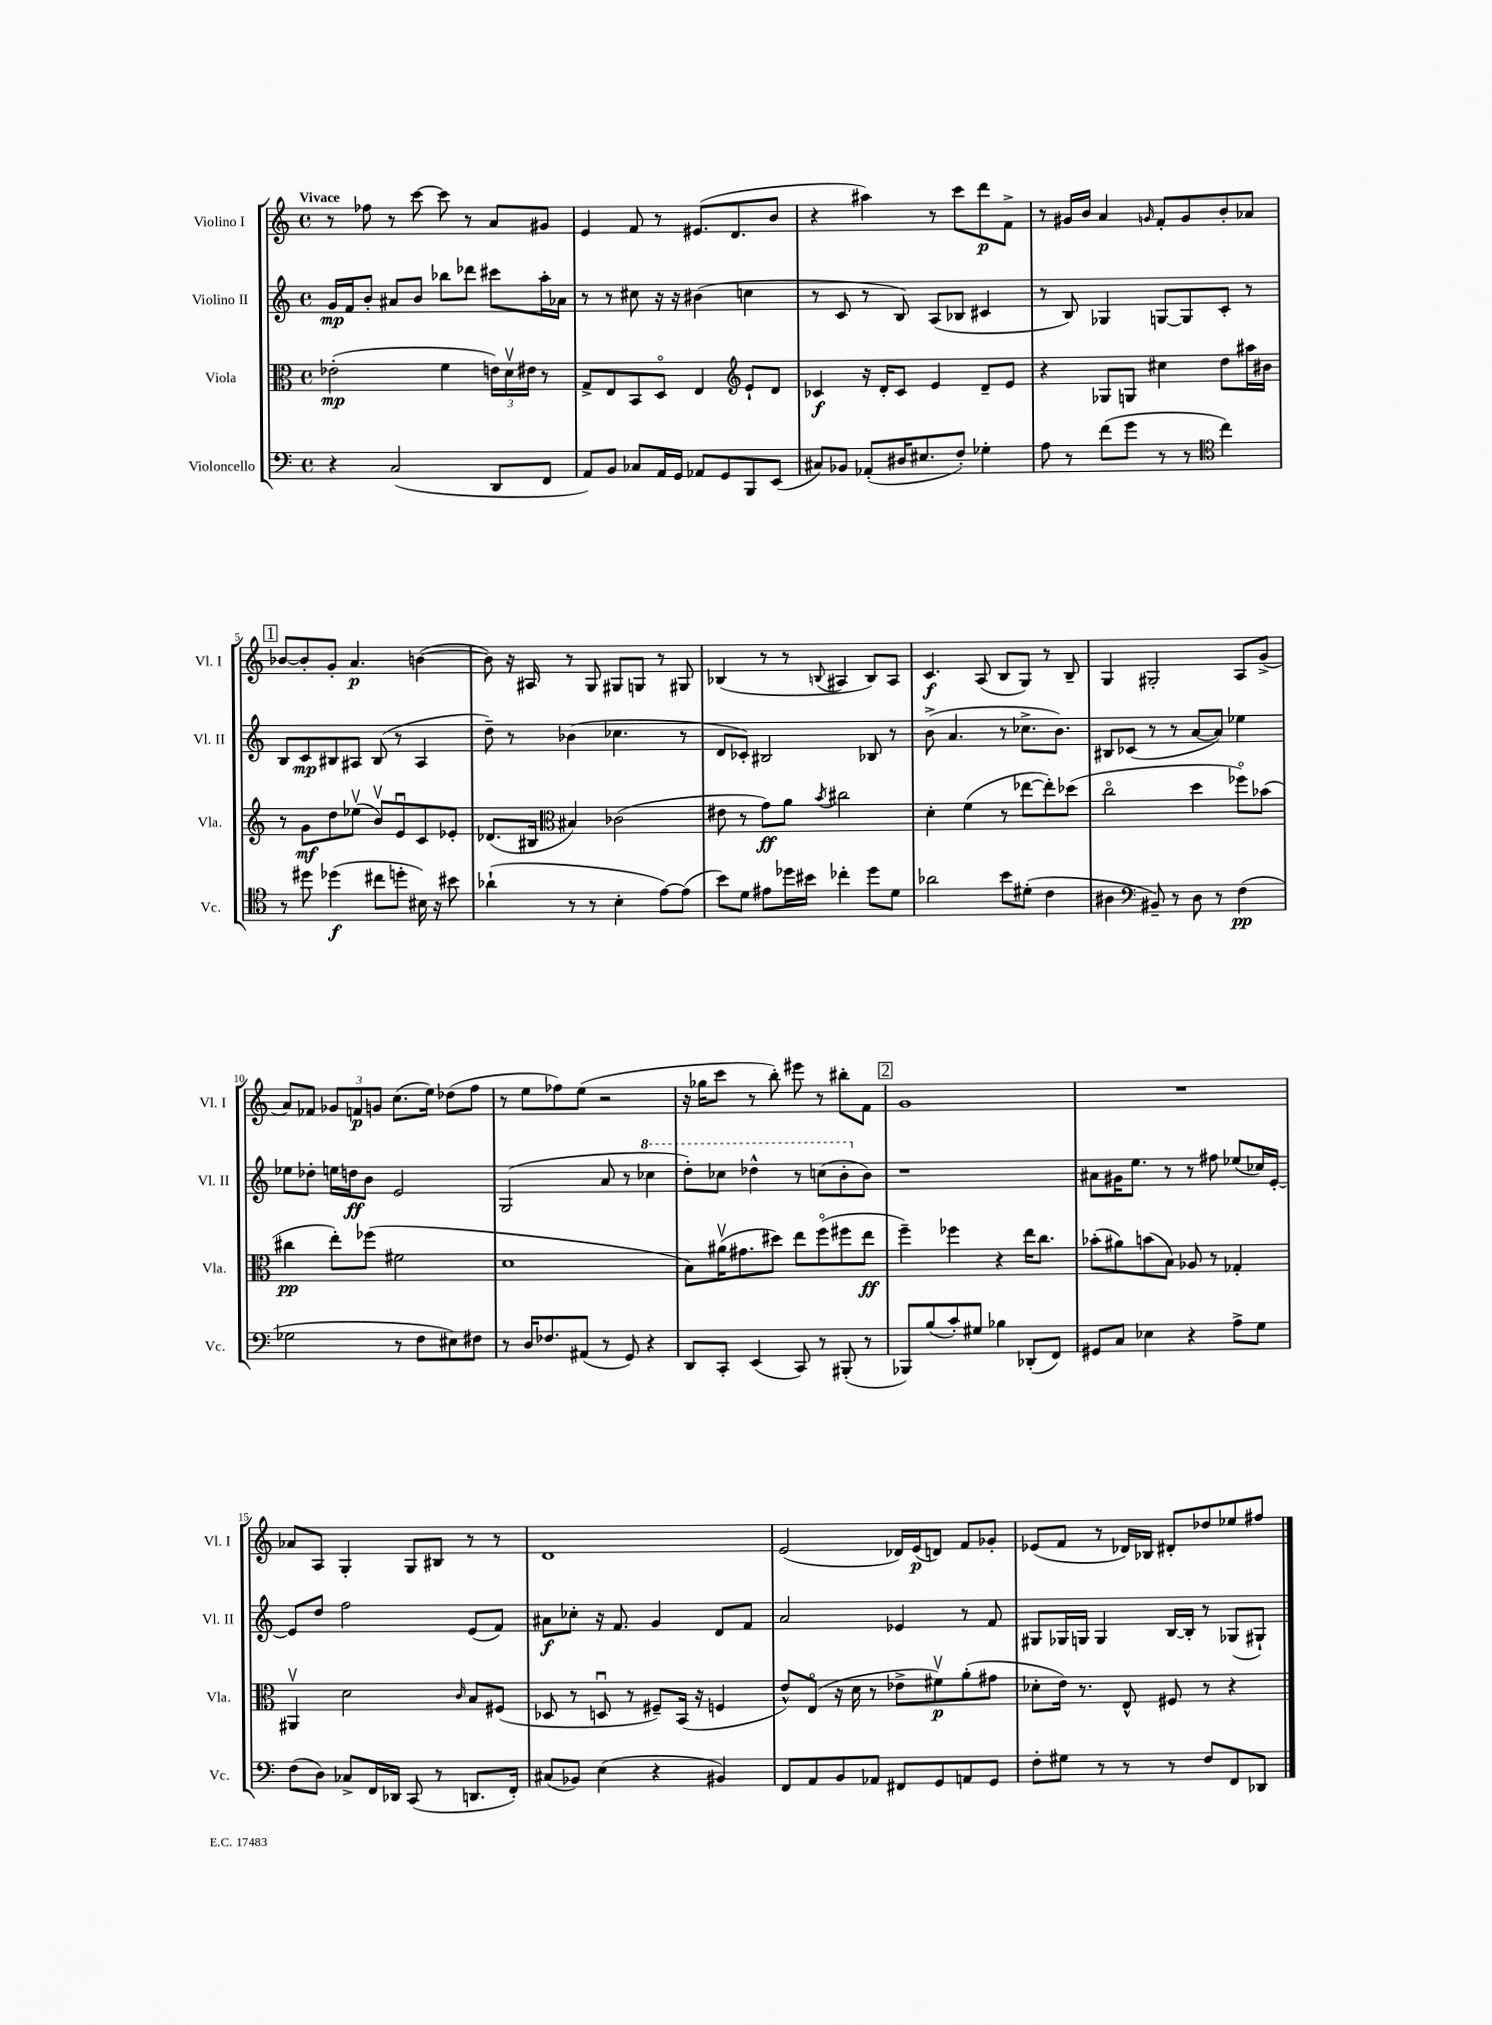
<<
\new StaffGroup <<
\new Staff = "s0" \with { instrumentName = "Violino I" shortInstrumentName = "Vl. I" } {
    \clef treble \key c \major \defaultTimeSignature \time 4/4 \tempo "Vivace"
    r8 fes''8 r8 c'''8~ c'''8 r8 a'8 gis'8 |
    e'4 f'8 r8 eis'8.( d'8. b'8 |
    r4 ais''4) r8 c'''8 d'''8\p f'8-> |
    r8 gis'16 b'16 a'4 \grace { g'16 } f'8-. g'8 b'8-. aes'8 |
    \mark \markup { \box "1" } bes'8~ bes'8-. g'8-. a'4.\p b'4~( |
    b'8) r16 ais16 r8 g8 gis8 g8 r8 gis8 |
    bes4( r8 r8 \appoggiatura { b8 } ais4 b8) ais8 |
    c'4.\f a8( b8 g8) r8 b8-- |
    g4 gis2-. a8 g'8->( |
    a'8) fes'8 \tuplet 3/2 { ges'8 f'8\p g'8 } c''8.( e''16) des''8( f''8 |
    r8 e''8 fes''8) e''8( r2 |
    r16 ges''16 c'''8 r8 b''8-.) eis'''8 r8 bis''8-. f'8 |
    \mark \markup { \box "2" } g'1 |
    R1 |
    aes'8 a8 g4-. g8 bis8 r8 r8 |
    d'1 |
    e'2( des'16) e'16\p( d'8) f'8 ges'8-. |
    ees'8( f'8 r8 des'16) bes16 dis'8-. des''8 ees''8 fis''8 \bar "|." |
}
\new Staff = "s1" \with { instrumentName = "Violino II" shortInstrumentName = "Vl. II" } {
    \clef treble \key c \major \defaultTimeSignature \time 4/4
    g'16\mp f'16 b'8-. ais'8 b'8 bes''8 des'''8 cis'''8 a''16-. aes'16 |
    r8 r8 cis''8 r16 r16 bis'4( c''4 |
    r8 c'8 r8 b8) a8( bes8 cis'4 |
    r8 b8) ges4 g8~ g8 c'8-. r8 |
    \mark \markup { \box "1" } b8 c'8\mp bis8 ais8 bis8( r8 ais4 |
    d''8--) r8 bes'4( ces''4. r8 |
    d'8 ces'8-.) bis2 bes8 r8 |
    b'8->( a'4. r8 ces''8.-> b'8.) |
    bis8 ces'8( r8 r8 a'8~ a'8) ees''4 |
    ees''8 des''8-. e''16 d''16\ff b'8 e'2 |
    g2( a'8 r8 \ottava #1 ces'''4 |
    d'''8-.) ces'''8 des'''4-^ r8 c'''8( b''8-. \ottava #0 b'8) |
    \mark \markup { \box "2" } r1 |
    ais'8 gis'16 e''8. r8 r8 fis''8 ees''8( ces''16) e'16~-. |
    e'8 d''8 f''2 e'8( f'8) |
    ais'8\f ces''8-. r16 f'8. g'4 d'8 f'8 |
    a'2 ees'4 r8 f'8 |
    gis8 ges16 g16 g4 b16~ b16-. r8 ges8( gis8-!) \bar "|." |
}
\new Staff = "s2" \with { instrumentName = "Viola" shortInstrumentName = "Vla." } {
    \clef alto \key c \major \defaultTimeSignature \time 4/4
    ees'2-.\mp( f'4 \tuplet 3/2 { e'16) d'16\upbow eis'16 } r8 |
    g8-> e8 b,8 d8\flageolet e4 \clef treble e'8-! d'8 |
    ces'4\f r16 d'16-. ces'8 e'4 d'8-- e'8 |
    r4 ges8 g8 cis''4 d''8 ais''16 bis'16 |
    \mark \markup { \box "1" } r8 g'8\mf d''8 ees''8\upbow( b'8\upbow) e'8\downbow c'8 ees'8-. |
    des'8.( bis16 \clef alto bis4) ces'2( |
    eis'8 r8 g'8\ff) a'8 \acciaccatura { b'8 } cis''2 |
    d'4-. f'4( r8 ees''8~ ees''8-.) des''8( |
    c''2\flageolet d''4 fes''8\flageolet) bes'8( |
    cis''4\pp e''8-.) fes''8( fis'2 |
    d'1 |
    b8) ais'16\upbow( gis'8. dis''8) e''8 f''8\flageolet( fis''8 e''8\ff |
    \mark \markup { \box "2" } f''4--) fes''4 r4 e''16 c''8. |
    bes'8-.( ais'8) b'8( b8) aes8 r8 ges4-. |
    ais,4\upbow d'2 \grace { c'16 } b8 fis8( |
    des8 r8 d8\downbow r8 fis8--) b,16( r16 f4 |
    e'8-^) e8\flageolet( r16 d'16 r8 ees'8-> fis'8\upbow\p) a'8-.( gis'8 |
    des'8-. e'16) r8. e8-^ fis8 r8 r4 \bar "|." |
}
\new Staff = "s3" \with { instrumentName = "Violoncello" shortInstrumentName = "Vc." } {
    \clef bass \key c \major \defaultTimeSignature \time 4/4
    r4 c2( d,8 f,8 |
    a,8) b,8 ces8 a,16 g,16 aes,8 g,8 b,,8 e,8( |
    cis8) bes,8 aes,8-.( dis16 eis8. f8-.) ges4-. |
    a8 r8 f'8( g'8 r8 r8 \clef tenor c''4) |
    \mark \markup { \box "1" } r8 dis''8 des''4\f( cis''8 d''8-. bis16) r16 bis'8 |
    aes'4-!( r8 r8 b4-. e'8~) e'8( |
    b'8) d'8 eis'8 des''16 bis'16 ces''4-. des''8 d'8 |
    aes'2 b'8 dis'8-.( c'4 |
    ais4 \clef bass bis,8--) r8 d8 r8 f4\pp( |
    ges2 r8 f8 eis8) fis8 |
    r8 d16 fes8. ais,8( r8 g,8) r4 |
    d,8 c,8-. e,4( c,8) r8 bis,,8-.( r8 |
    \mark \markup { \box "2" } bes,,8) b8( c'8-.) gis8 bes4 des,8-.( f,8) |
    gis,8 c8 ees4 r4 a8-> g8 |
    f8( d8) ces8-> f,16 des,16 c,8( r8 d,8. f,16-.) |
    cis8( bes,8) e4( r4 bis,4) |
    f,8 a,8 b,8 aes,8 fis,8 g,8 a,8 g,8 |
    f8-. gis8 r8 r8 r8 f8 f,8 des,8 \bar "|." |
}
>>
>>
